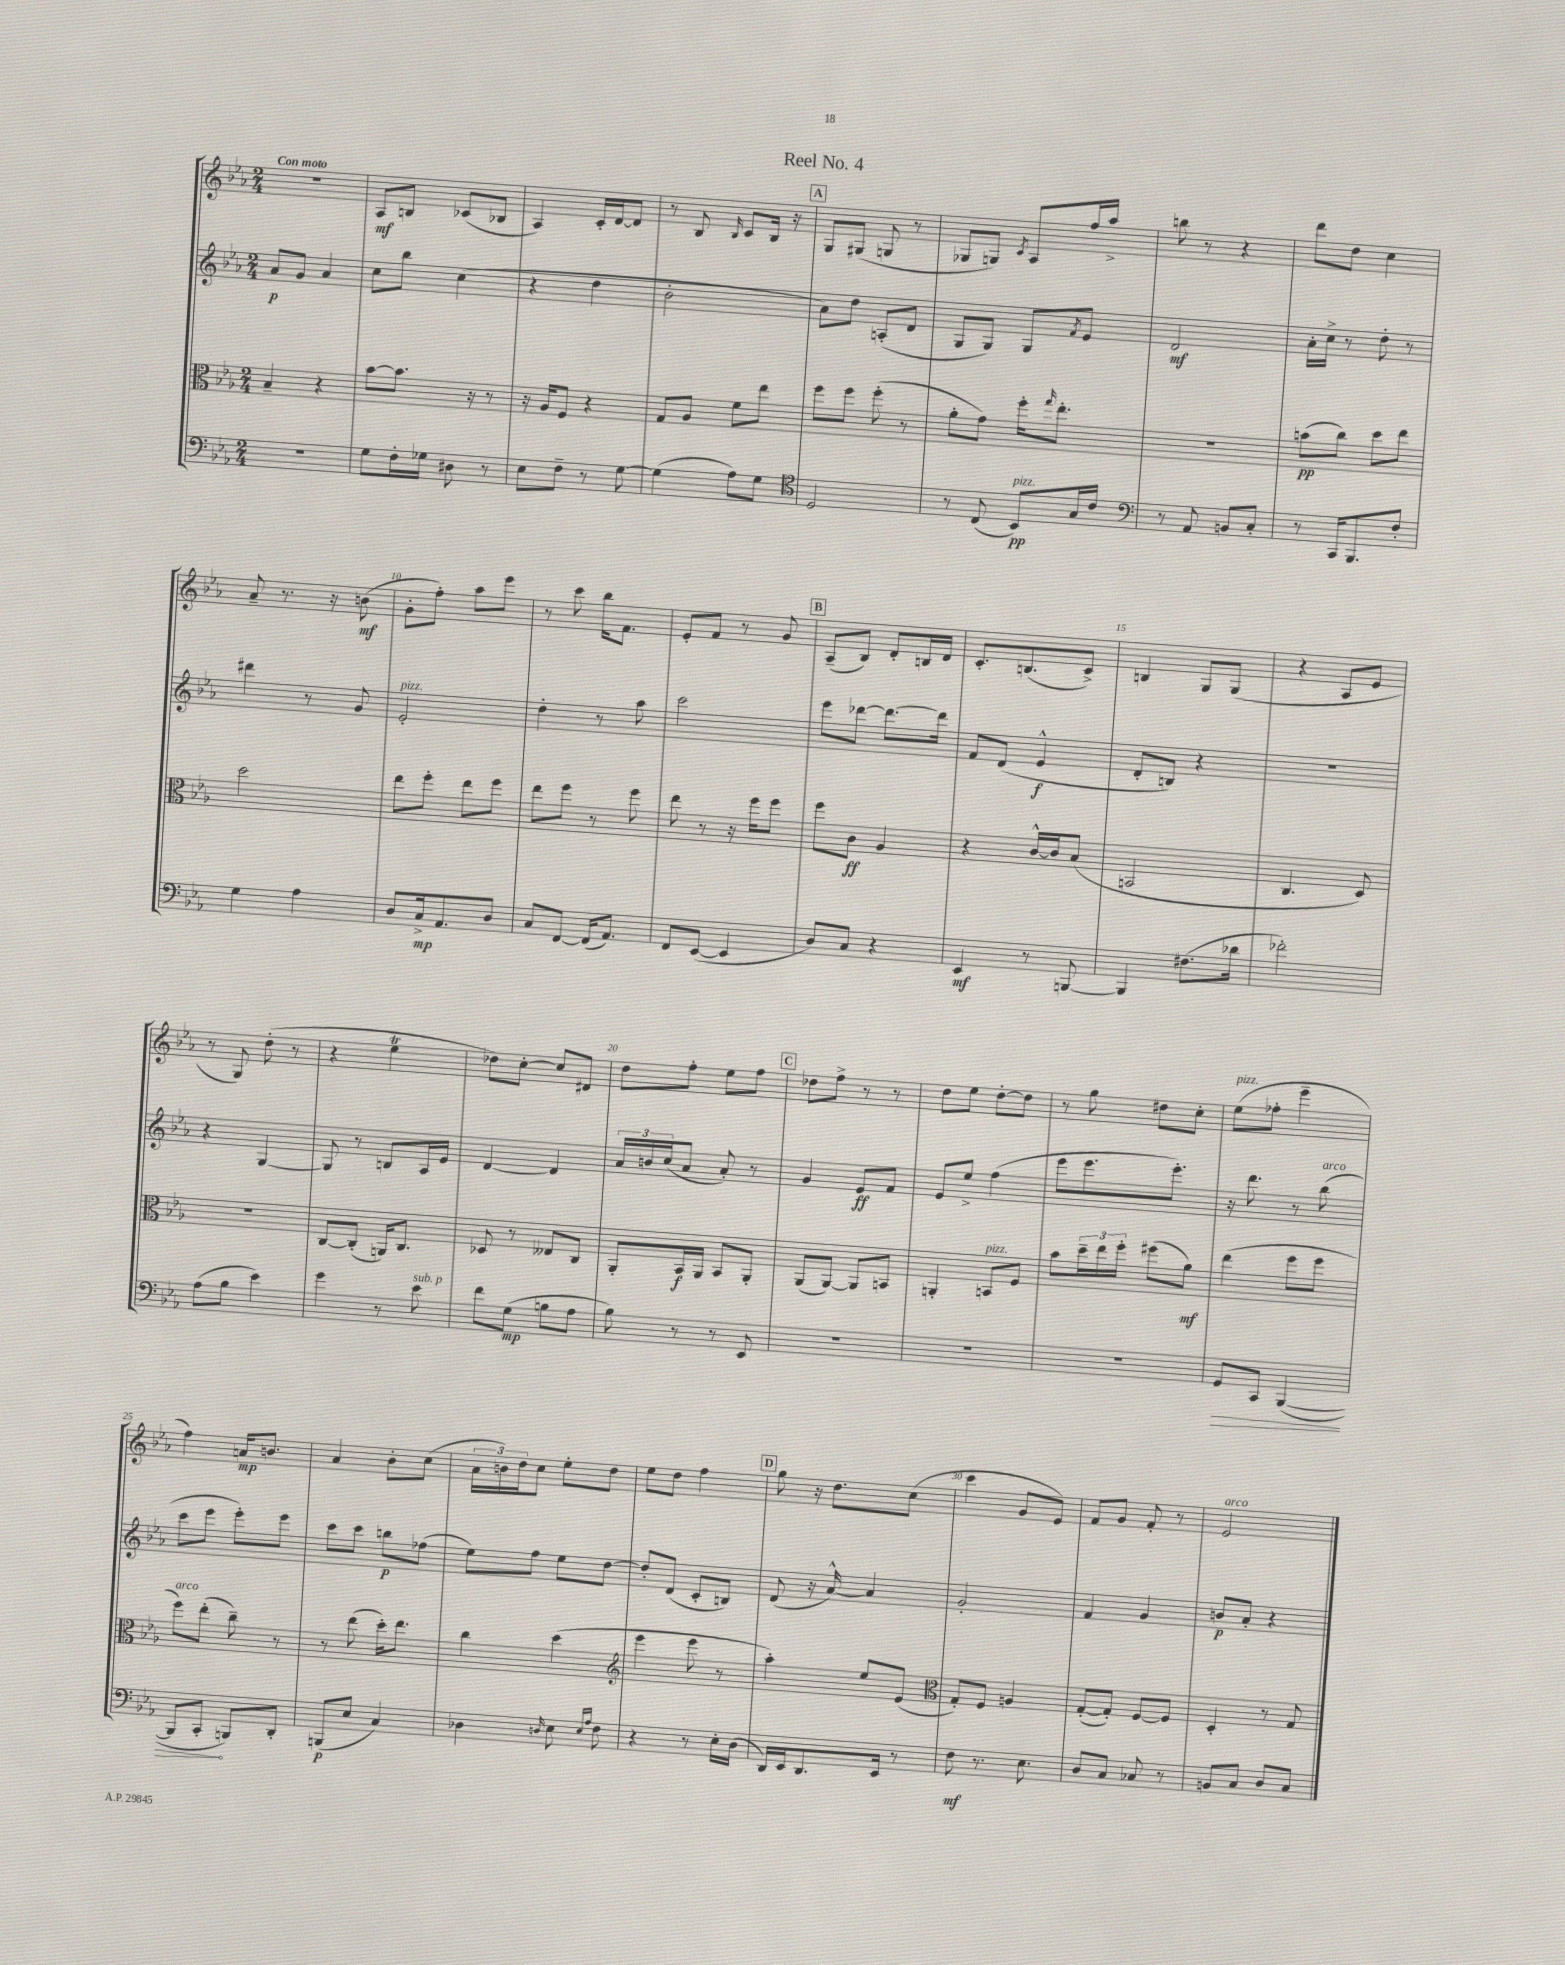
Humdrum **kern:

**kern	**kern	**kern	**kern
*staff4	*staff3	*staff2	*staff1
*clefF4	*clefC3	*clefG2	*clefG2
*k[b-e-a-]	*k[b-e-a-]	*k[b-e-a-]	*k[b-e-a-]
*M2/4	*M2/4	*M2/4	*M2/4
2r	4B-~	8a-	2r
.	.	8g	.
.	4r	4a-	.
=	=	=	=
8G	[8b-	8cc	8A-
16F'	8.b-]	8bb-	8B
16G-	.	.	.
8D#	.	(4cc	(8c-
.	16r	.	.
8r	8r	.	8B-
=	=	=	=
8E-	16r	4r	4A-)
.	16A-	.	.
8F~	8F	.	.
8r	4r	4dd	16c'
.	.	.	[16d
[8G	.	.	8d]
=	=	=	=
(4G]	8G	2b-'	8r
.	8A-	.	8B-
.	.	.	16qqB-
8A-)	8f	.	8c
8G	8ee-	.	16B-
.	.	.	16r
=	=	=	=
*clefC4	*	*	*
2D	8ff	8a-)	8G
.	8ff	8dd	(8G#
.	(8ff'	(8A'	8G
.	8r	8d	8r
=	=	=	=
8r	8a-'	8G	8G-
(8C	8g)	8G)	8G)
.	.	.	8qc
8BB-)	16ff'	8G	8A-
.	16qqgg	.	.
.	8.ee-'	.	.
.	.	8qf	.
16G	.	8e-	16ff
16c	.	.	16aa-^
=	=	=	=
*clefF4	*	*	*
8r	2r	2d	8bb
8AA-	.	.	8r
8BB	.	.	4r
8C'	.	.	.
=	=	=	=
8r	(8b	16a-'	8ddd
.	.	16cc^	.
16CC	8cc)	8r	8dd
8.BBB-	.	.	.
.	8dd	8dd'	4cc
8F'	8ee-	8r	.
=	=	=	=
4G	2dd	4ddd#	8a-~
.	.	.	8.r
4A-	.	8r	.
.	.	.	16r
.	.	8g	(8b
=	=	=	=
8D	8ee-	2e-'	8g'
16C^	8ff'	.	8ff')
8.AA-	.	.	.
.	8ee-	.	8aa-
8D	8ff	.	8eee-
=	=	=	=
8C	8ee-	4dd'	8r
[8FF	8ff	.	8ccc
(16FF]	8r	8r	16bb-
8.AA-)	.	.	8.f
.	8ff	8aa-	.
=	=	=	=
8FF	8ee-	2ccc	8e-'
([8EE-	8r	.	8f
4EE-]	16r	.	8r
.	16ff	.	.
.	8ff	.	8g
=	=	=	=
8D)	8ff	8eee-	(8A-~
8C	8c	[8ddd-	8B-)
4r	4A-	8.ddd-_	8d'
.	.	.	16B
.	.	16ddd-]	16d
=	=	=	=
4EE-	4r	8f	8.c'
.	.	(8d	.
.	.	.	(8.B
8r	[16c^^	4e-^^	.
.	16c]	.	.
[8BBB	(8B-	.	8c^)
=	=	=	=
4BBB]	2BB	8d'	4B
.	.	8B)	.
(8.F#	.	4r	8G
.	.	.	(8G
16d-	.	.	.
=	=	=	=
2f-')	4.C	2r	4r
.	.	.	8A-
.	8D)	.	8e-
=	=	=	=
(8A-	2r	4r	8r
8B-	.	.	8G)
4e-)	.	[4G	(8dd'
.	.	.	8r
=	=	=	=
4g	[8C	8G]	4r
.	(8C']	8r	.
8r	16AA)	8B	4ee-
.	8.C	.	.
8e-	.	16A-	.
.	.	16e-	.
=	=	=	=
8f	8D-	[4d	8dd-)
(8G	8r	.	[8cc'
8B	8E--	4d]	8cc]
8A-	8C	.	8d#
=	=	=	=
8B-)	8AA-'	24a-	8dd
.	.	24b	.
.	.	(24cc	.
8r	16BB-	8a-	8ff'
.	16AA-	.	.
8r	8BB-	8a-')	8ee-
8EE-	8AA-'	8r	8ff
=	=	=	=
2r	(8AA-	4g	8dd-
.	[8AA-)	.	8ff^
.	8AA-]	8e-	8r
.	8BB	8f	8r
=	=	=	=
2r	4AA'	8e-	8dd
.	.	8ee-^	8ee-
.	8BB	(4ff	[8dd'
.	8F	.	8dd]
=	=	=	=
2r	8b-	8eee-	8r
.	24dd~	8.eee-	8gg
.	24ee-	.	.
.	24ff'	.	.
.	(8ff#	.	8dd#
.	.	8.eee-')	.
.	8a-)	.	8cc'
=	=	=	=
8GG	(4ee-	16r	(8ee-
.	.	8.ddd	.
8CC	.	.	8ff-'
([4BBB-	8ff	8r	4eee-~
.	8ff	(8bb-	.
=	=	=	=
8BBB-]	8ff)	8ccc	4ff)
8CC'	(8ee-'	8eee-	.
8BBB)	8cc~)	8eee-')	16a
.	.	.	8.b
8DD'	8r	8eee-	.
=	=	=	=
(8BBB	8r	8ccc	4a-
8E-	(8ee-	8ccc	.
4C)	16dd')	8bb	8b-'
.	8.ee-	.	.
.	.	(8ff-	(8cc
=	=	=	=
4D-	4cc	8ee-)	24a-
.	.	.	24b)
.	.	.	24dd
.	.	8ff	8cc
16qqD	.	.	.
8E-	(4dd	8ee-	8ee-'
16qqE-	.	.	.
16qqA-	.	.	.
8F	.	[8dd	8dd
=	=	=	=
*	*clefG2	*	*
4r	4eee-	8dd']	8ee-
.	.	(8d	8dd
8r	8eee-	8c'	4ff
16E-'	8r	8B)	.
(16D	.	.	.
=	=	=	=
16DD)	4aa-')	(8d	8gg
16EE-	.	.	.
8.DD	.	16r	16r
.	.	[16a-^^)	8.dd
.	8ee-	4a-]	.
16EE-	.	.	.
8r	(8e-	.	(8cc
=	=	=	=
*	*clefC3	*	*
8F	8G')	2g'	4ccc
8.r	8F	.	.
.	4A	.	8g
8.E-	.	.	.
.	.	.	8e-)
=	=	=	=
8D	([8G'	4f	8f
8C	8G'])	.	8g
8C-	[8F	4g	8f'
8r	8F]	.	8r
=	=	=	=
8BB	4D'	8b	2e-
8C	.	8a-'	.
8D	8r	4r	.
8C	8G	.	.
==	==	==	==
*-	*-	*-	*-
